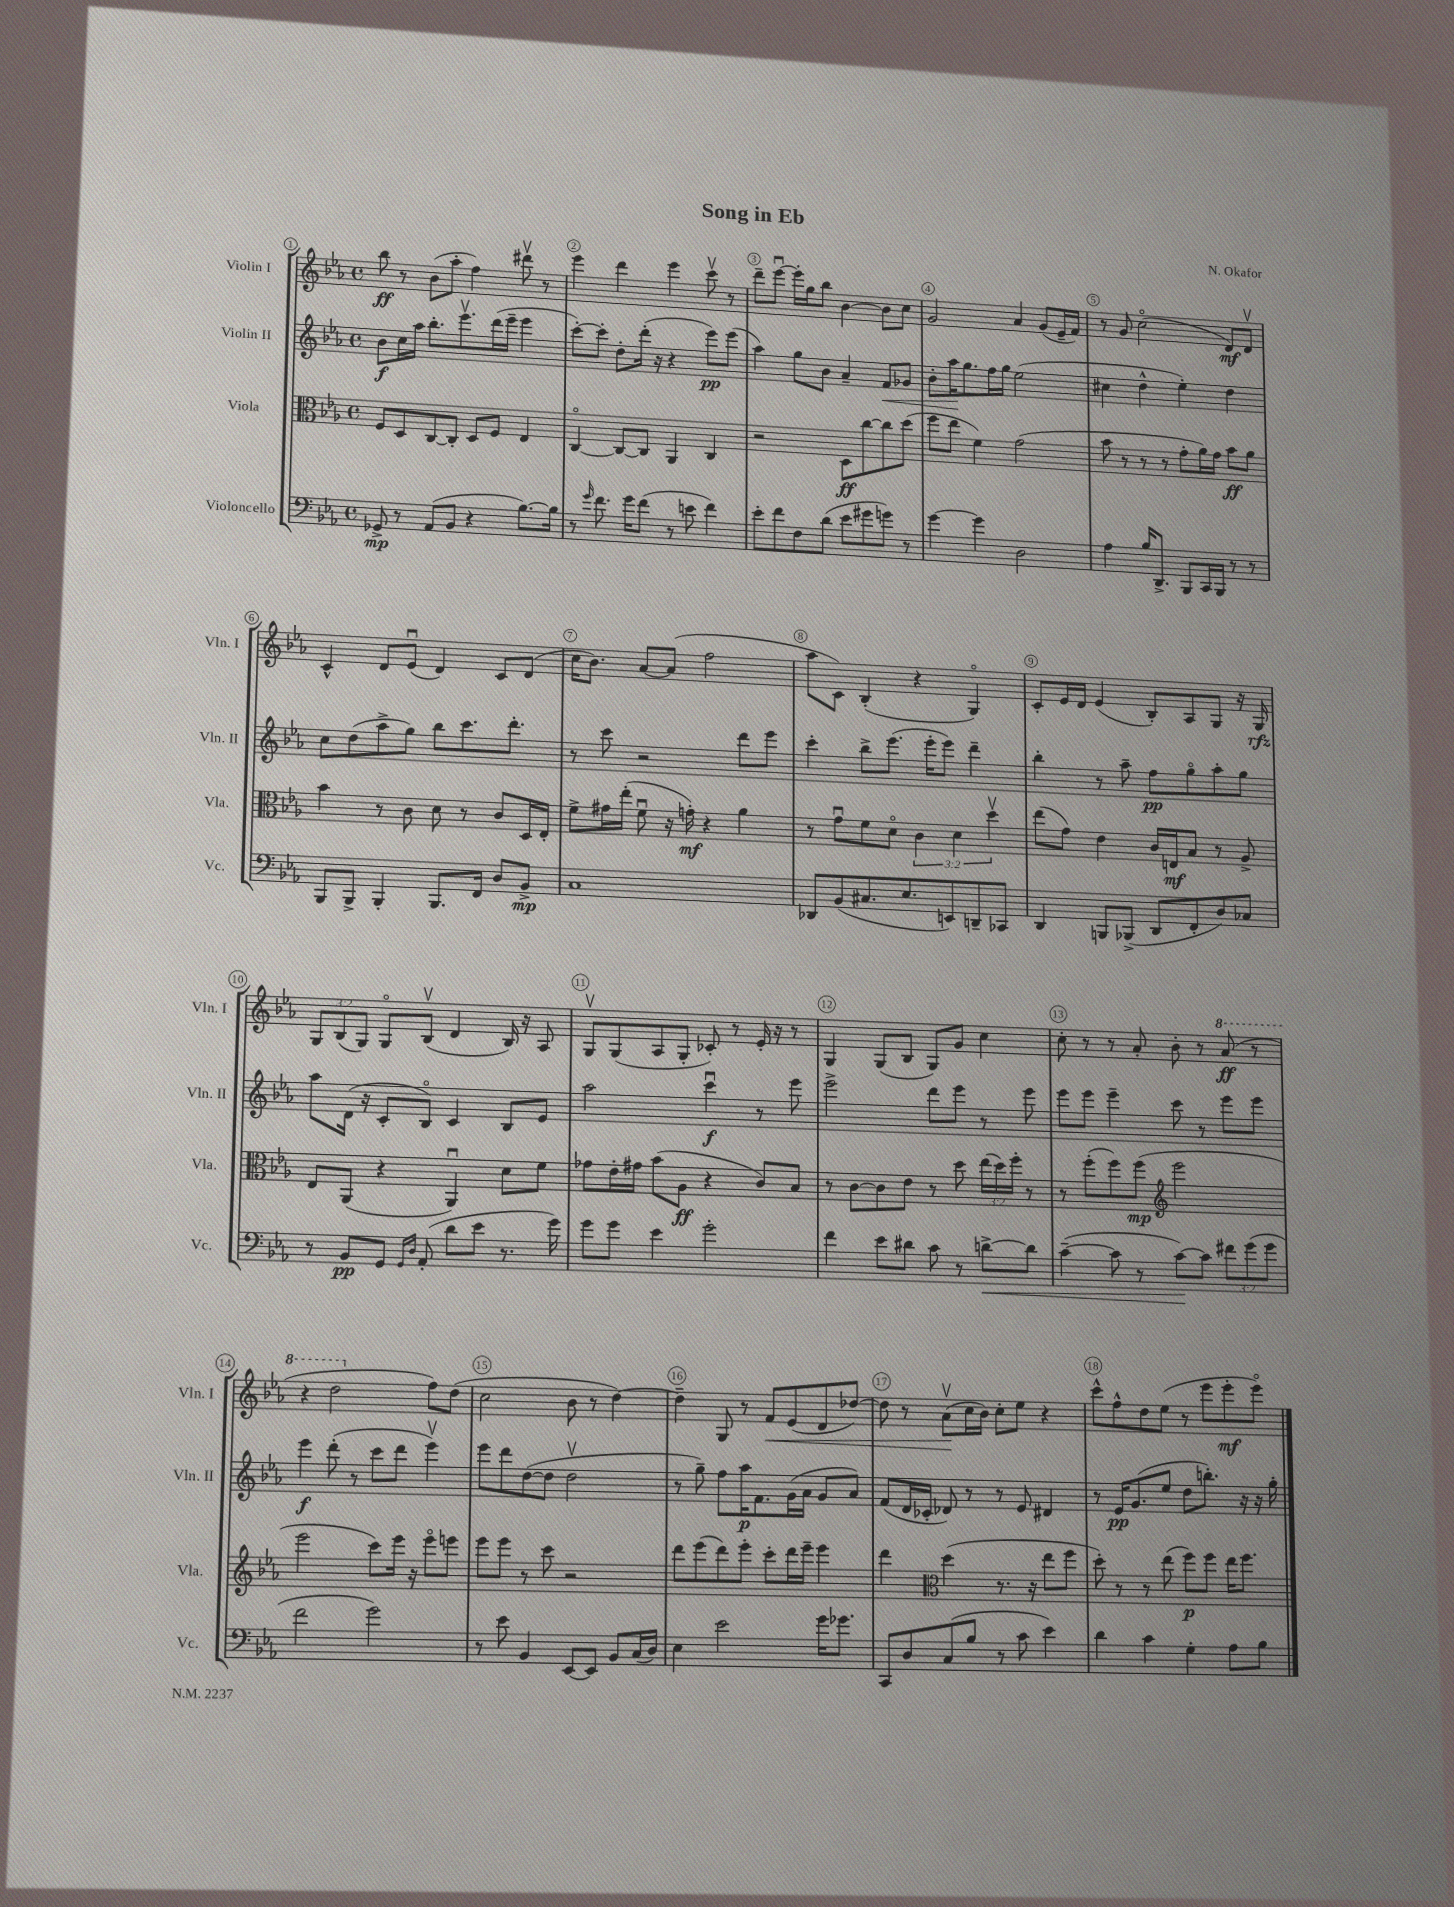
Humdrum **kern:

**kern	**kern	**kern	**kern
*staff4	*staff3	*staff2	*staff1
*clefF4	*clefC3	*clefG2	*clefG2
*k[b-e-a-]	*k[b-e-a-]	*k[b-e-a-]	*k[b-e-a-]
*M4/4	*M4/4	*M4/4	*M4/4
*met(c)	*met(c)	*met(c)	*met(c)
8GG-^/	8F/L	8b-\L	8bb-\
8r	8D/	16cc\L	8r
.	.	16aa-\JJ	.
(8AA-/L	[8C/	8.bb-'\L	(8b-\L
8BB-/J	8C'/]J	.	8aa-'\J
.	.	8.eee-v\	.
4r	8D/L	.	4ff\)
.	8F/J	(16ddd\L	.
.	.	16eee-~\JJ	.
[8.B-\L)	4E-/	4eee-\	8ddd#v\
.	.	.	8r
16B-\]Jk	.	.	.
=	=	=	=
8r	[4Co/	[8ccc'\L)	4eee-\
16qqg/	.	.	.
8.f\	.	8ccc'\]J	.
.	8C/_L	8dd'\L	4ddd\
16g\LK	.	.	.
(8f\J	8C/]J	(16ddd'\Jk	.
.	.	16r	.
8r	4AA-/	4r	4eee-\
8e\	.	.	.
4f\)	4C/	8eee-\L)	8cccv\
.	.	(8eee-\J	8r
=	=	=	=
8e-'\L	2r	4aa-\)	8ddd~\L
8f\	.	.	[8eee-u\J
8F\	.	8gg\L	16eee-'\]LL
.	.	.	16gg\J
(8d\J	.	8b-\J	8bb-\J
8e-\L	8D\L	4a-~/	[4b-\
8g#\	[8cc\	.	.
8g\J)	8cc\]	8f/L	8b-\]L
8r	(8dd\J	8g-/J	8cc\J
=	=	=	=
[4g\	8ff\L	8b-'\L	2g/
.	8ee-\J	16aa-\K	.
.	.	8.gg\	.
4g\]	4f\)	.	.
.	.	16ff\L	.
.	.	16gg\JJ	.
2D\	(2g\	(2ee-\	4a-/
.	.	.	(8g/L
.	.	.	16e-~/L
.	.	.	16f/JJ)
=	=	=	=
4A-\	8b-\	4cc#\	8r
.	8r	.	8g/
16B-/LK	8r	4dd^^\	(2cco\
8.DD^/J	.	.	.
.	8r	.	.
8BBB-/L	8g'\L	4ee-'\)	.
16CC/L	16a-\L)	.	.
16BBB-/JJ	16g\JJ	.	.
8r	8b-\L	4dd\	8d/L)
8r	8a-\J	.	8dv/J
=	=	=	=
8BBB-/L	4b-\	8cc\L	4c^^/
8BBB-^/J	.	(8dd\	.
4BBB-'/	8r	8aa-^\	8d/L
.	8c\	8gg\J)	(8e-u/J
8.BBB-/L	8d\	8bb-\L	4d/)
.	8r	8.ccc\	.
16FF/Jk	.	.	.
8D/L	8c/L	.	8c/L
.	.	8.ddd'\J	.
8BB-^/J	16D/L	.	(8d/J
.	16E-'/JJ	.	.
=	=	=	=
1C	8f^\L	8r	16cc\LK
.	.	.	8.b-\J)
.	16g#\L	8ccc\	.
.	(16ee-'\JJ	.	.
.	8fu\	2r	[8a-/L
.	16r	.	(8a-/]J
.	16g'\)	.	.
.	4r	.	2ff\
.	4a-\	8ddd\L	.
.	.	8eee-\J	.
=	=	=	=
8DD-/L	8r	4ccc'\	8aa-\L
(8BB-/	8gu\L	.	8c\J)
8.C#/	8f\	8bb-^\L	(4B-'/
.	8do\J	(8.eee-\J	.
8.E-/	.	.	.
.	6c\	.	4r
.	.	16eee-'\LK	.
8EE/)	.	8eee-\J)	.
.	6d\	.	.
8DD~/	.	4ddd~\	4Go/)
.	6ddv\	.	.
8CC-/J	.	.	.
=	=	=	=
4DD/	(8ee-\L	4bb-'\	8c'/L
.	8g\J)	.	16e-/L
.	.	.	16d/JJ
8BBB/L	4e-\	8r	(4e-/
(8BBB-^/J	.	8aa-~\	.
8DD/L	16c/LL	8ff\L	8B-'/L)
.	16E/J	.	.
8FF'/	8B-/J	8ggo\	8A-/
8D/)	8r	8aa-'\	8G/J
8C-/J	8A-^/	8gg\J	16r
.	.	.	16G/
=	=	=	=
8r	8E-/L	8aa-\L	12G/L
.	.	.	(12B-/
8BB-/L	(8AA-/J	(16d\Jk	.
.	.	.	12G/J)
.	.	16r	.
8GG/J	4r	8c'/L	8Go/L
16qqGG/LL	.	.	.
16qqD/JJ	.	.	.
(8AA-'/	.	8B-o/J)	(8B-v/J
8d\L	4AA-u/)	4c/	4d/
8e-\J	.	.	.
8.r	8d\L	8B-/L	16B-/)
.	.	.	16r
.	8f\J	8e-/J	8A-/
16g\)	.	.	.
=	=	=	=
8g\L	8g-\L	2aa-\	8Gv/L
8g\J	16e-'\L	.	(8G/
.	16g#\JJ	.	.
4e-\	(8b-\L	.	8A-/
.	8A-\J	.	8G'/J
2g'\	4r	4cccu\	8c-'/)
.	.	.	8r
.	8c/L)	8r	16e-'/
.	.	.	16r
.	8B-/J	8eee-\	8r
=	=	=	=
4f\	8r	2eee-^\	4G/
.	[8c\L	.	.
8e-\L	8c\]	.	(8G/L
8d#\J	8e-\J	.	8B-/J
8c\	8r	8ddd\L	8G/L)
8r	8dd\	8eee-\J	8g/J
[8d^\L	(24ee-\LL	8r	4cc\
.	24dd\)	.	.
.	24ff'\JJ	.	.
8d\]J	8r	8eee-\	.
=	=	=	=
([4c~\	8r	8eee-\L	8cc'\
.	(8ff'\L	8eee-\J	8r
8c\]	8ff\)	4eee-~\	8r
8r	(8ff\J	.	8a-'/
*	*clefG2	*	*
[8c\L)	2eee-\	8ccc\	8b-'\
8c\]J	.	8r	8r
12f#\L	.	8eee-\L	(8aa-/
(12g\	.	.	.
.	.	8eee-\J	8r
12g\J	.	.	.
=	=	=	=
2f\	2eee-\	4eee-\	4r
.	.	(8ddd'\	2ddd\
.	.	8r	.
2g\)	8ccc\L)	8ccc\L	.
.	16eee-\Jk	8ddd\J	.
.	16r	.	.
.	8eee-o\L	4eee-v\)	8ff\L)
.	8eee\J	.	(8dd\J
=	=	=	=
8r	8eee-\L	8eee-\L	2cc\
8e-\	8eee-\J	8ddd\	.
4BB-/	8r	([8dd\	.
.	8ccc\	8dd\]J	.
[8EE-/L	2r	2ddv\	8b-\
8EE-/]J	.	.	8r
8BB-/L	.	.	[4dd\)
(16C/L	.	.	.
16D/JJ)	.	.	.
=	=	=	=
4E-\	8ddd\L	8r	4dd~\]
.	(8eee-\	8gg~\)	.
2e-\	8ddd\)	8ff\L	8G/
.	8eee-'\J	16aa-\K	8r
.	.	8.f\	.
.	8ccc'\L	.	8f/L
.	16ddd\L	(16g\L	(8e-/
.	16eee-~\JJ	16a-\JJ	.
16g\LK	4eee-\	8g/L	8d/
8.g-\J	.	.	.
.	.	8a-/J)	[8dd-/J)
=	=	=	=
8CC/L	4ddd\	(8f/L	8dd-\]
8D/	.	16d/L	8r
.	.	16c-'/JJ	.
*	*clefC3	*	*
(8C/	(4dd\	8d-/)	(8a-v\L
8B-/J	.	8r	16cc\L
.	.	.	16b-\JJ)
8r	8.r	8r	8cc'\L
8c\	.	8e-/	8ee-\J
.	16r	.	.
4e-\)	8ee-\L	4d#/	4r
.	8ff\J	.	.
=	=	=	=
4d\	8dd'\)	8r	8ccc^^\L
.	8r	16e-/LK	8ff^^\
.	.	(8.g/	.
4c\	8r	.	8dd\
.	(8ee-\	8ee-/J	(8ee-\J
4G'\	8ff\L)	8dd\L	8r
.	8ff\J	8.bb'\J)	8eee-\L
8A-\L	16ee-\LK	.	8eee-'\
.	8.ff\J	16r	.
8B-\J	.	16r	8eee-o\J)
.	.	16gg'\	.
==	==	==	==
*-	*-	*-	*-
